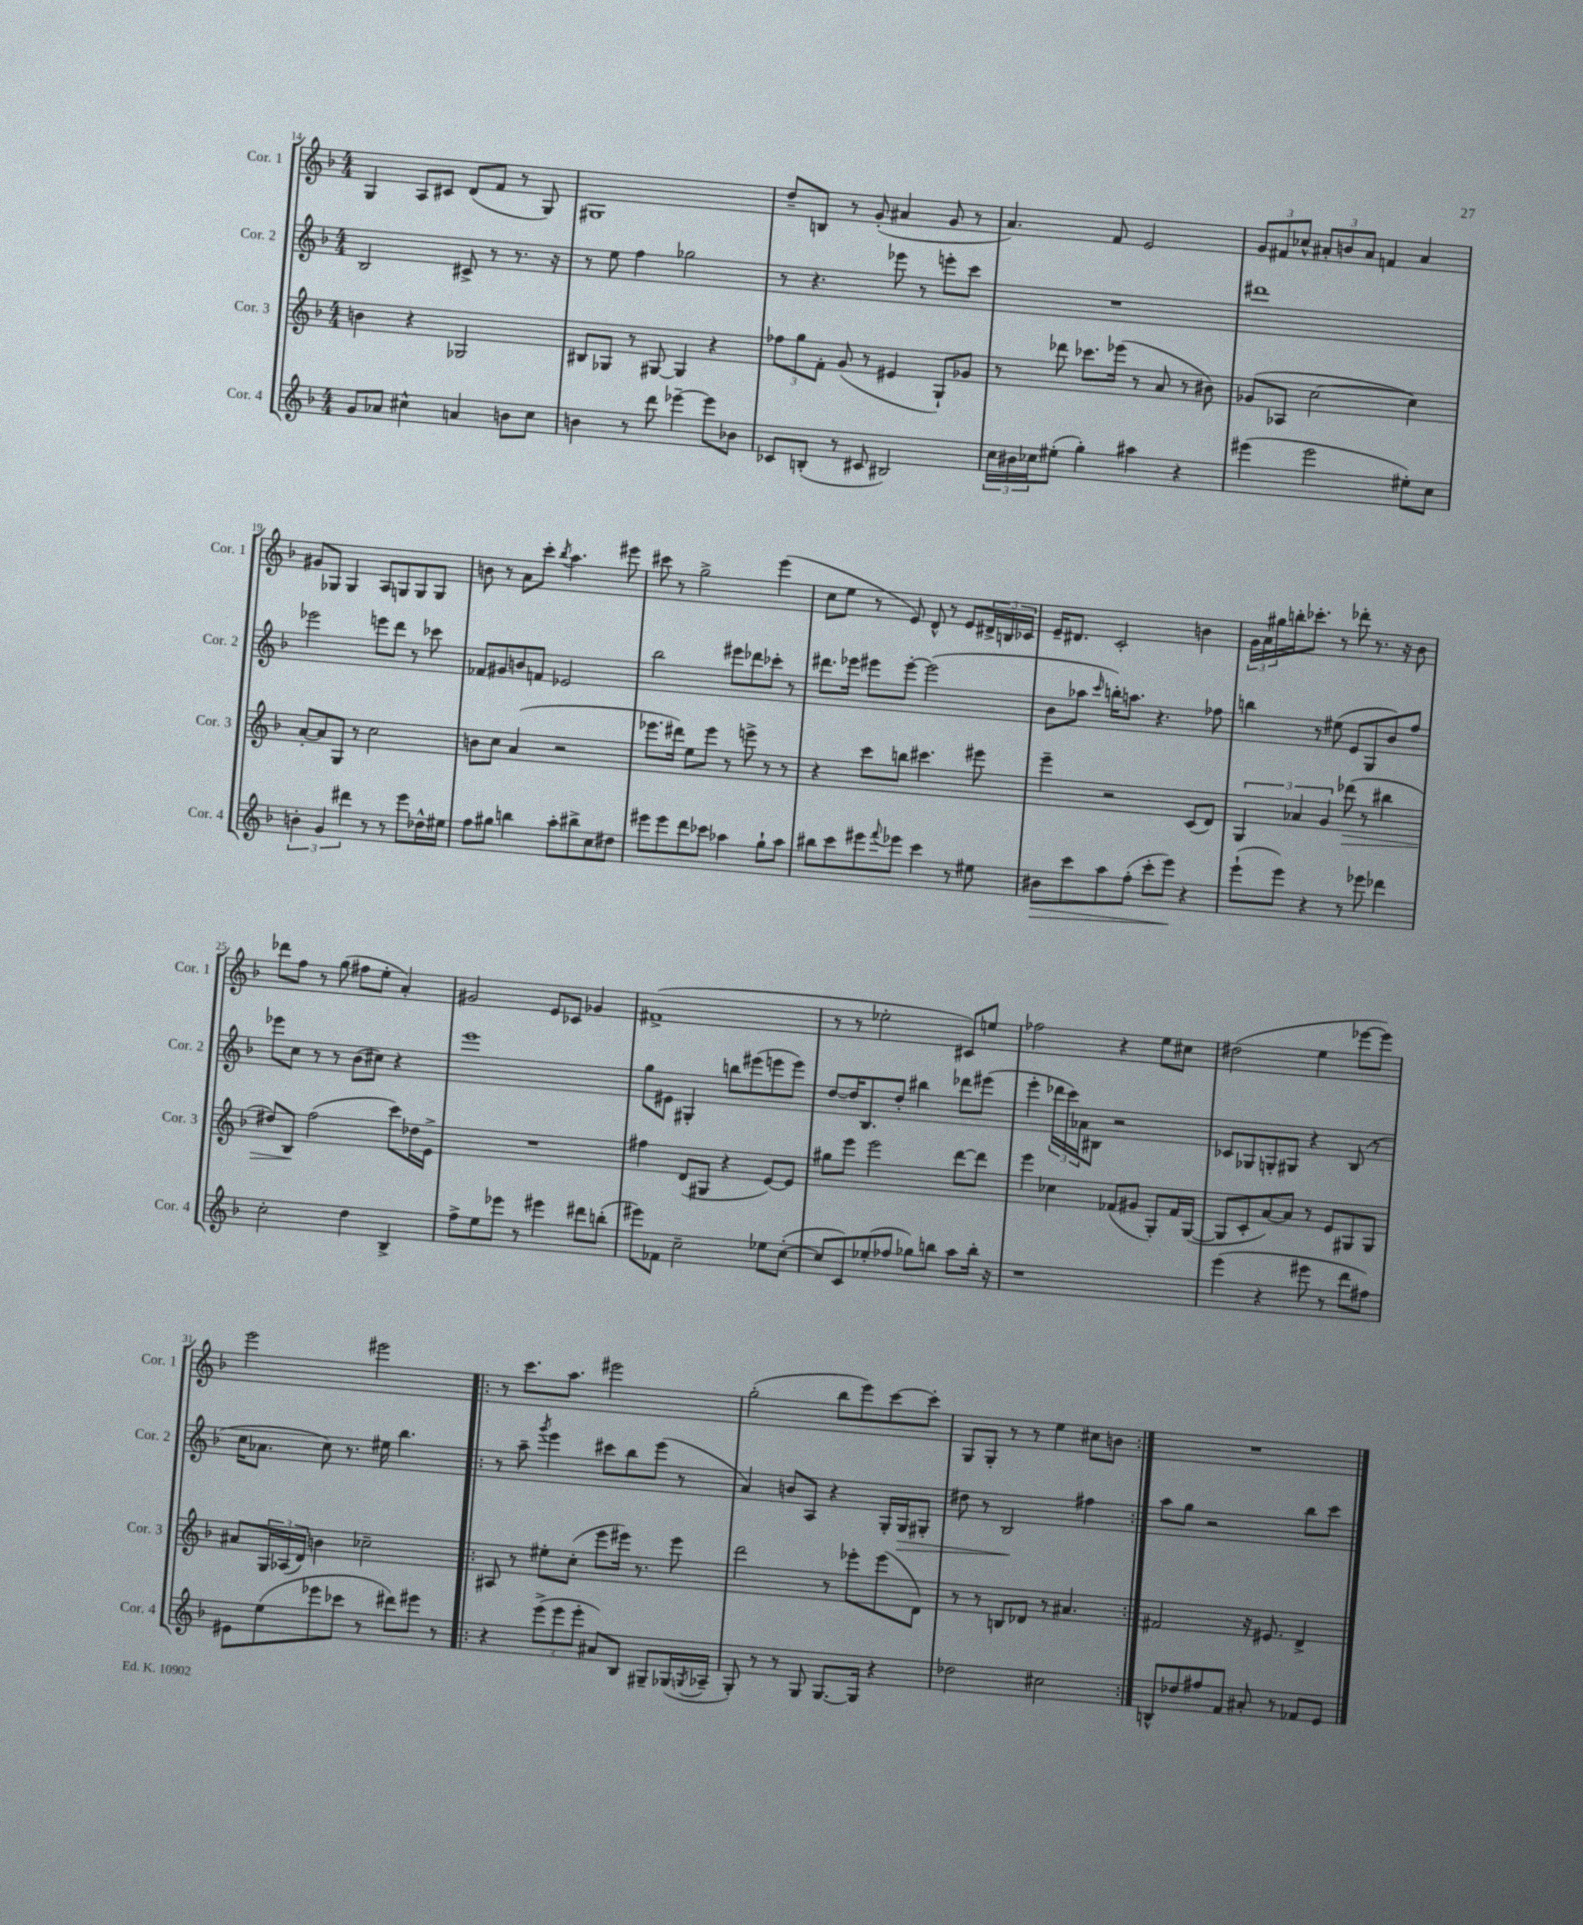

**kern	**kern	**kern	**kern
*staff4	*staff3	*staff2	*staff1
*clefG2	*clefG2	*clefG2	*clefG2
*k[b-]	*k[b-]	*k[b-]	*k[b-]
*M4/4	*M4/4	*M4/4	*M4/4
8g	4b	2B-	4G
8a-	.	.	.
4cc#^^	4r	.	8A
.	.	.	8c#
4a	2G-	8c#^	(8d
.	.	8r	8f
8b	.	8.r	8r
8cc#	.	.	8G)
.	.	16r	.
=	=	=	=
4b	8B#	8r	1G#
.	8G-	8ee	.
8r	8r	4ff	.
8ddd	[8G#	.	.
[4eee-~	4G#]	2gg-	.
8eee-]	4r	.	.
8b-	.	.	.
=	=	=	=
8c-	12ff-	8r	8dd~
.	12gg	.	.
(8B'	.	4.r	8B
.	12f'	.	.
8r	(8g	.	8r
8c#	8r	.	(8g'
2B#)	4e#	8eee-	4a#
.	.	8r	.
.	8G`)	8eee'	8g
.	8g-	8ccc	8r
=	=	=	=
24cc	8r	1r	4.a)
24b#	.	.	.
24cc-	.	.	.
(8ee#'	8ddd-	.	.
4gg')	8.ccc-	.	.
.	.	.	8f
.	(16eee-	.	.
4aa#	8r	.	2e
.	8a	.	.
4r	8r	.	.
.	8b#)	.	.
=	=	=	=
(4eee#	(8g-	1ddd#	12g
.	.	.	12f#
.	8A-	.	.
.	.	.	12cc-^^
2eee#	[2cc	.	12a#'
.	.	.	12b
.	.	.	12a#
.	.	.	4f
8ee#')	4cc])	.	4a#
8cc	.	.	.
=	=	=	=
6b'	[8a'	2eee-	8g#
.	8a]	.	8G-
6g	.	.	.
.	8G	.	4G-
6ddd#	.	.	.
.	8r	.	.
8r	2cc	8eee	8A
8r	.	8ddd	8G
8eee	.	8r	8G
16dd-^^	.	8ccc-	8G
16ee#	.	.	.
=	=	=	=
8ff	8b	8f-	8b
8gg#	8cc	8g#	8r
4bb	(4a	8b	8a
.	.	8f	8ccc'
.	.	.	8qbb-
8aa'	2r	2e-	4.aa
8bb#^	.	.	.
8cc	.	.	.
8dd#	.	.	8eee#
=	=	=	=
8eee#	8.eee-	2bb-	8ccc#
8eee#	.	.	8r
.	16ddd#)	.	.
8ddd	8ee	.	2gg^
8ccc-	8eee-	.	.
4aa-	8r	8eee#	.
.	8eee^	8ddd-	.
8gg`	8r	8ccc-'	(4eee
8aa-	8r	8r	.
=	=	=	=
8bb#	4r	8.ddd#	8cc
8ccc	.	.	8ee
.	.	16eee-	.
8eee#	8ccc	8eee#	8r
8qqfff	.	.	.
8eee-	8bb	[8eee#'	8e)
4ccc	4.ccc#	(2eee#]	8d^^
.	.	.	8r
8r	.	.	8e
8ee#	8eee#	.	24d#^
.	.	.	24B
.	.	.	24c-
=	=	=	=
8b#	4eee~	8b-	16e~
.	.	.	8.d#
8ccc	.	8aa-	.
.	.	16qqccc	.
8aa	2r	16bb')	2c'
.	.	8.aa	.
(8ff'	.	.	.
8ccc'	.	4.r	.
8eee)	.	.	.
4r	(8c	.	4b
.	8d)	8ff-	.
=	=	=	=
(8eee`	6G	4bb	24g
.	.	.	24a
.	.	.	24gg#
8eee)	.	.	16bb'
.	6a-	.	.
.	.	.	8.ccc-'
4r	.	8r	.
.	6g	.	.
.	.	(8ee#	8r
8r	(8ddd-	8e	8ddd-'
8eee-	8r	8G	8.r
4ddd-	4bb#	8b-)	.
.	.	.	16r
.	.	8ff	8b-
=	=	=	=
2cc'	8dd#)	8eee-	8ddd-
.	8B-	8cc	8ff
.	(2ff	8r	8r
.	.	8r	(8gg
4dd	.	(8b-	8ff#
.	.	8cc#)	8ee'
4B-^	8ccc)	4r	4a')
.	16dd-	.	.
.	16e^	.	.
=	=	=	=
8ff^	1r	1eee	2g#
8ee	.	.	.
8eee-	.	.	.
8r	.	.	.
4eee#	.	.	8e
.	.	.	8c-
8ddd#	.	.	4g-
(8bb'	.	.	.
=	=	=	=
8eee#)	4ff#	8gg	(1f#^
8f-	.	8e#	.
2cc~	(8d	4G#'	.
.	8G#	.	.
.	4r	8bb	.
.	.	(8eee#	.
8ee-	[8e)	8eee	.
([8cc'	8e]	8eee)	.
=	=	=	=
8cc]	8gg#	[8dd	8r
8c)	8eee	16dd]	8r
.	.	8.B-	.
(8ee-'	2eee	.	2ee-'
8ff-	.	8dd'	.
8gg-)	.	4bb#	.
8bb	.	.	.
8aa	[8ddd	8ddd-	8c#)
16bb'	8ddd]	(8eee#	8ee
16r	.	.	.
=	=	=	=
1r	4eee	4eee'	2ff-
.	4cc-	24ddd-	.
.	.	24ccc)	.
.	.	24a-	.
.	.	8B#	.
.	(8f-	2r	4r
.	8g#	.	.
.	8G')	.	8ee
.	16f-	.	8cc#
.	([16G	.	.
=	=	=	=
(4eee	8G]	8c-	(2dd#
.	8c'	8G-	.
4r	[8a)	8G'	.
.	8a]	8G#	.
8eee#	8r	4r	4ee
8r	8e	.	.
8ddd	8G#	(8B-	[8eee-
8ff#)	8G#	8r	8eee-])
=	=	=	=
8e#	8a#	16cc	2eee
.	.	8.a-	.
(8ee	24G	.	.
.	(24A-	.	.
.	24d)	.	.
8eee-	4b	8cc)	.
8ccc-	.	8.r	.
8r	2cc-~	.	2eee#
.	.	16ee#	.
8ddd#)	.	4.bb-	.
8eee#	.	.	.
8r	.	.	.
=!|:	=!|:	=!|:	=!|:
4r	8A#	8r	8r
.	8r	8aa~	8.ccc
.	.	8qggg	.
(12eee^	8ee#'	4eee	.
.	.	.	8.aa
12eee	.	.	.
.	(8cc'	.	.
12eee'	.	.	.
8a#)	8eee	8ccc#	2eee#
8B-	16eee#)	8bb-	.
.	8.r	.	.
8G#~	.	(8eee	.
(16G-	8eee#	8r	.
8qG	.	.	.
16A-~	.	.	.
=	=	=	=
8G')	2ddd	4a)	(2gg'
8r	.	.	.
8r	.	8b	.
8G	.	8A	.
[8.G	8r	4r	8bb-
.	8eee-'	.	8eee)
16G]	.	.	.
4r	(8eee-	16G'	[8ccc
.	.	16G	.
.	8d)	8G#'	8ccc']
=	=	=	=
2dd-	8r	8dd#	8G
.	8r	8r	8G'
.	8B	2B-	8r
.	8d-	.	8r
2cc#	8r	.	4ee
.	4.a#	.	.
.	.	4ff#	8cc#
.	.	.	8b
=:|!	=:|!	=:|!	=:|!
8B^^	2f#	8aa	1r
8dd-	.	8gg	.
8ff#	.	2r	.
8f	.	.	.
8a#'	16r	.	.
.	8.e#	.	.
8r	.	.	.
8f-	4d^	8bb-	.
8e	.	8ccc	.
==	==	==	==
*-	*-	*-	*-
